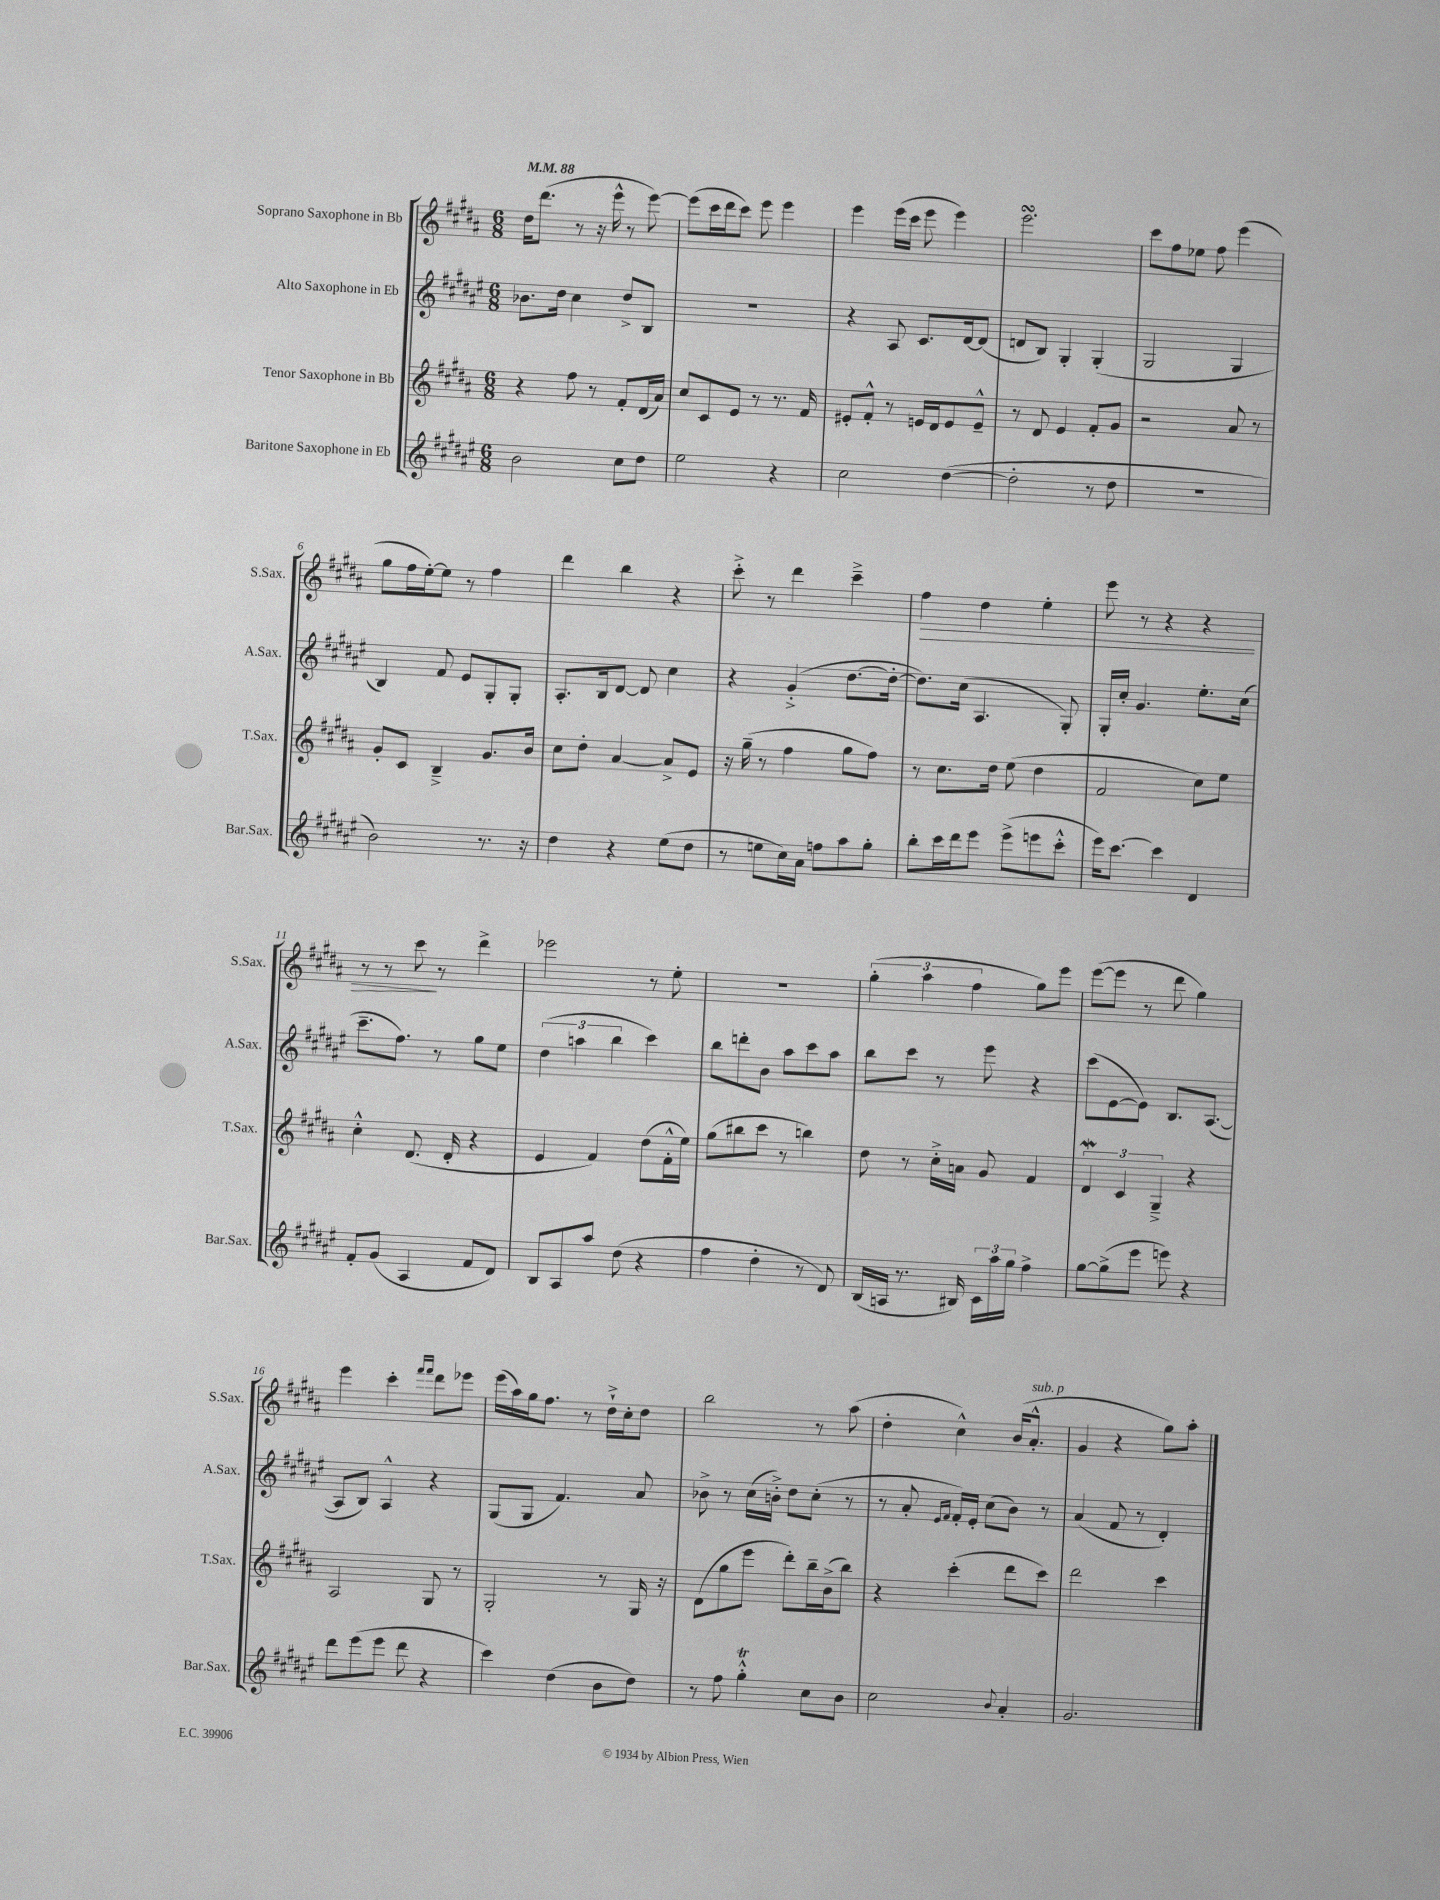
<<
\new StaffGroup <<
\new Staff = "s0" \with { instrumentName = "Soprano Saxophone in Bb" shortInstrumentName = "S.Sax." } {
    \clef treble \key b \major \numericTimeSignature \time 6/8 \tempo 4 = 88
    dis''16 dis'''8.( r8 r16 e'''16-^ r8 e'''8~) |
    e'''8( cis'''16 dis'''16 cis'''8) e'''8 e'''4 |
    e'''4 e'''16( cis'''16 e'''8 e'''4) |
    e'''2.\turn |
    cis'''8 fis''8 ees''8 fis''8 e'''4( |
    gis''8 fis''16 e''16~-.) e''8 r8 fis''4 |
    dis'''4 b''4 r4 |
    cis'''8-.-> r8 dis'''4 cis'''4---> |
    fis''4\> dis''4 e''4-. |
    e'''8 r8 r4 r4 |
    r8 r8 cis'''8\! r8 dis'''4-> |
    ees'''2 r8 e''8-. |
    R2. |
    \tuplet 3/2 { gis''4-.( ais''4 fis''4 } gis''8) e'''8 |
    e'''8~( e'''8 r8 dis'''8 gis''4) |
    e'''4 cis'''4-. \grace { fis'''16 fis'''16 } dis'''8 ees'''8 |
    e'''16( ais''16) gis''16 fis''8. r8 dis''16-!-> cis''16-. dis''8 |
    b''2 r8 ais''8( |
    dis''4-. cis''4-^) b'16( ais'8.-.-^^\markup { \italic "sub. p" } |
    gis'4 r4 gis''8) ais''8-. \bar "|." |
}
\new Staff = "s1" \with { instrumentName = "Alto Saxophone in Eb" shortInstrumentName = "A.Sax." } {
    \clef treble \key fis \major \numericTimeSignature \time 6/8
    bes'8. dis''16 cis''4 dis''8-> b8 |
    R2. |
    r4 ais8 cis'8. dis'16~ dis'8( |
    d'8 b8) gis4-. gis4-.( |
    gis2 gis4 |
    b4) fis'8 eis'8 gis8-. gis8-. |
    ais8.-. b16 dis'8~ dis'8 cis''4 |
    r4 gis'4-.->( dis''8.~ dis''16~-. |
    dis''8.) cis''16( ais4. gis8-.) |
    gis16-. cis''16-. gis'4. eis''8.-. cis''16( |
    cis'''8.-- fis''8.) r8 gis''8 eis''8 |
    \tuplet 3/2 { dis''4( a''4 b''4 } cis'''4) |
    b''8 d'''8-. b'8 ais''8 cis'''8 ais''8 |
    b''8 cis'''8 r8 eis'''8 r4 |
    cis'''8( eis'8~ eis'8) b8. ais8.~( |
    ais8 b8) ais4-^ r4 |
    gis8( gis8 fis'4.) ais'8 |
    bes'8-> r8 cis''16( b'16-.->) dis''8 cis''8-.( r8 |
    r8 ais'8-. \grace { eis'16 fis'16 } fis'16-.) eis'16-. cis''8( b'8) r8 |
    ais'4( fis'8 r8 dis'4-.) \bar "|." |
}
\new Staff = "s2" \with { instrumentName = "Tenor Saxophone in Bb" shortInstrumentName = "T.Sax." } {
    \clef treble \key b \major \numericTimeSignature \time 6/8
    r4 fis''8 r8 fis'8-. dis'16( ais'16) |
    cis''8 cis'8 e'8 r8 r8. fis'16 |
    eis'8-. fis'8-.-^ r8 e'16 dis'16 e'8 e'8---^ |
    r8 dis'8 e'4 fis'8-. gis'8 |
    r2 ais'8 r8 |
    gis'8-. cis'8 b4---> gis'8. b'16 |
    cis''8 dis''8-. ais'4~ ais'8-> e'8 |
    r16 gis''16--( r8 fis''4 gis''8 fis''8) |
    r8 cis''8. dis''16 e''8( dis''4 |
    fis'2 cis''8) e''8 |
    cis''4-.-^ dis'8.( dis'16-. r4 |
    e'4 fis'4) dis''8( fis'16-.-^ e''16) |
    gis''8( bis''8 cis'''8 r8 b''4) |
    dis''8 r8 cis''16-.-> a'16 gis'8 fis'4 |
    \tuplet 3/2 { dis'4\mordent cis'4 gis4---> } r4 |
    ais2 gis8 r8 |
    gis2-. r8 gis16 r16 |
    dis'8( gis''8 e'''8 dis'''8-.) b''16-- b'16->( b''8) |
    r4 cis'''4-.( dis'''8 cis'''8) |
    dis'''2 cis'''4 \bar "|." |
}
\new Staff = "s3" \with { instrumentName = "Baritone Saxophone in Eb" shortInstrumentName = "Bar.Sax." } {
    \clef treble \key fis \major \numericTimeSignature \time 6/8
    b'2 cis''8 dis''8 |
    eis''2 r4 |
    cis''2 dis''4~( |
    dis''2-. r8 dis''8 |
    R2. |
    b'2) r8. r16 |
    dis''4 r4 eis''8( dis''8 |
    r8 e''8 cis''16) ais'16 f''8 ais''8 gis''8-. |
    b''8-. cis'''16 dis'''16 eis'''8 eis'''8->( e'''8 cis'''8-.-^ |
    eis'''16) cis'''8.~ cis'''4 dis'4 |
    fis'8-. gis'8( ais4 fis'8 dis'8) |
    b8 ais8 ais''8 dis''8( r4 |
    fis''4 dis''4-. r8 dis'8) |
    b16( a16 r8. bis16) \tuplet 3/2 { cis'16 ais''16 gis''16 } fis''4-> |
    gis''8~ gis''8->( eis'''8 e'''8) r4 |
    dis'''8 eis'''8( eis'''8 dis'''8 r4 |
    cis'''4) dis''4( b'8 dis''8) |
    r8 fis''8 gis''4-.-^\trill cis''8 b'8 |
    cis''2 \appoggiatura { b'8 } ais'4-. |
    gis'2. \bar "|." |
}
>>
>>
